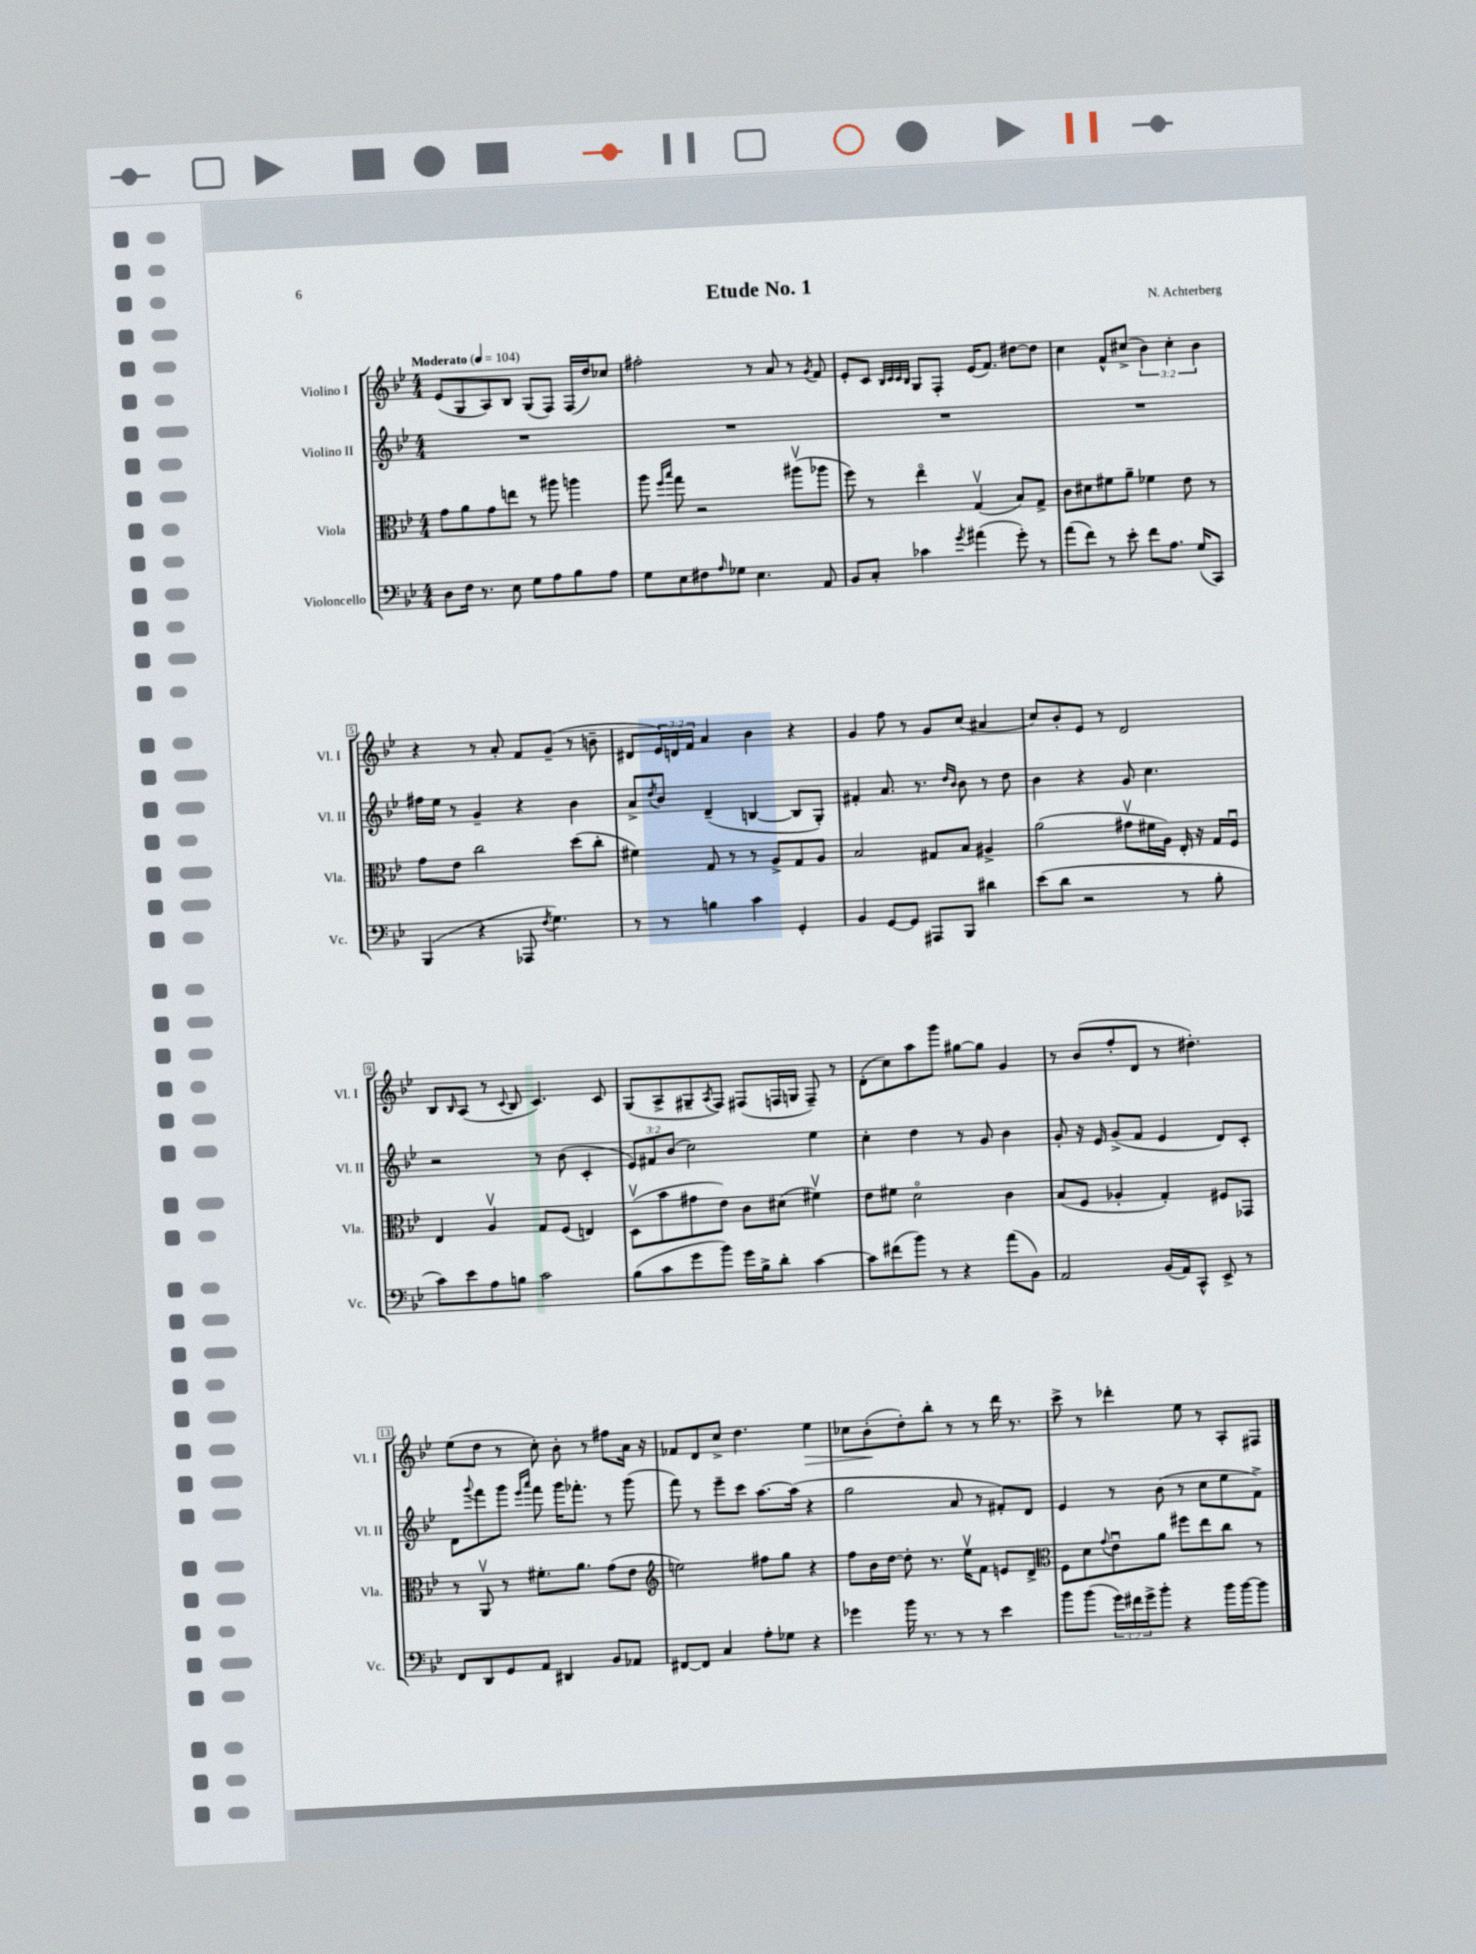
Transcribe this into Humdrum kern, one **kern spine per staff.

**kern	**kern	**kern	**kern
*staff4	*staff3	*staff2	*staff1
*clefF4	*clefC3	*clefG2	*clefG2
*k[b-e-]	*k[b-e-]	*k[b-e-]	*k[b-e-]
*M4/4	*M4/4	*M4/4	*M4/4
*MM104	*MM104	*MM104	*MM104
8D\L	8g\L	1r	(8e-/L
16F\Jk	8a\	.	8G/
8.r	.	.	.
.	8g\	.	8A/)
8E-\	8ee\J	.	8B-/J
8G\L	8r	.	(8G/L
8A\	8aa#\	.	8F/J)
8B-\	4aa\	.	(16F/LL
.	.	.	16dd/J)
8A\J	.	.	8cc-/J
=	=	=	=
8G\L	8aa\	1r	2ff#'\
.	16qqff/LL	.	.
.	16qqbb-/JJ	.	.
8E-\	8gg\	.	.
8F#\	2r	.	.
16qqA/	.	.	.
8G-\J	.	.	.
4.E-\	.	.	8r
.	.	.	8a/
.	(8aa#v\L	.	8r
.	.	.	8qg/
8AA/	8aa-\J	.	8f/
=	=	=	=
8BB-/L	8ff\)	1r	8e-'/L
8C'/J	8r	.	8c/J
.	.	.	32qqB-/LLL
.	.	.	32qqc/
.	.	.	32qqc/
.	.	.	32qqB-/JJJ
4c-\	4ee-o\	.	8G/L
.	.	.	8F'/J
8qg/	.	.	.
(4a#\	(4Gv/	.	(16e-/LK
.	.	.	8.f/J)
8g'\)	8B-/L)	.	[8dd#\L
8r	8G^/J	.	8dd#\]J
=	=	=	=
(8a\L	8c\L	1r	4cc\
8f\J)	8d#\	.	.
8r	8f#\	.	8f^^/L
8e-'\	8a~\J	.	(8cc#^/J
8f\L	4f-\	.	6b-\)
8.A\J	.	.	.
.	.	.	6cc#'\
.	8e-\	.	.
(16G/LK	.	.	.
.	.	.	6b-\
8CC/J)	8r	.	.
=	=	=	=
(4BBB-/	8g\L	16ff#\LL	4r
.	.	16ee-\JJ	.
.	8e-\J	8r	.
4r	2cc\	4g~/	8r
.	.	.	8a'/
8AAA-/	.	4r	8f/L
8qF/	.	.	.
4.G\)	.	.	(8g~/J
.	(8dd\L	4b-\	8r
.	8cc'\J	.	8b~\
=	=	=	=
8r	4f#\)	8a^/L	8d#/L
.	.	8qdd/	.
8r	.	8b-/J	24e-/L)
.	.	.	24d/
.	.	.	24f/JJ
4B\	8G/	(4d~/	4a/
.	8r	.	.
4c\	8r	[4B/	4b-\
.	8A^/L	.	.
4GG'/	8G/	8B/]L	4r
.	8A/J	8G'/J)	.
=	=	=	=
4BB-/	2B-/	4f#'/	4g/
[8GG/L	.	8.a/	8ff\
8GG/]J	.	.	8r
.	.	8.r	.
8AAA#/L	8G#/L	.	8g/L
.	.	16qqdd/LL	.
.	.	16qqb-/JJ	.
8BBB-/J	8B-/J	8b-\	(8cc/J
4d#\	4A#^/	8r	4a#/
.	.	8dd\	.
=	=	=	=
(8e-\L	(2a\	4b-\	8cc/L)
8d\J	.	.	8b-'/
2r	.	4r	8e-/J
.	.	.	8r
.	8g#v\L	8g/	2d/
.	16f#\L	4.cc\	.
.	16A\JJ)	.	.
8r	16E-'/	.	.
.	16r	.	.
8B-'\	16G/LL	.	.
.	16Fu/JJ	.	.
=	=	=	=
8c\L)	4E-/	2r	8B-/L
.	.	.	16qqB-/
8e-\	.	.	(8A/J
8A\	4Av/	.	8r
.	.	.	8qqc/
8B\J	.	.	8B-/
2c\	8G/L	8r	4.c/)
.	(8F/J	(8b-\	.
.	4E/)	4c'/	.
.	.	.	8c/
=	=	=	=
(8B-\L	(8Dv\L	12e-/L)	(8G/L
.	.	12f#/	.
8c\	8b-\	.	8A^/
.	.	(12b-/J	.
8g\	8g#\	2cc\)	8G#~/
.	.	.	8qA/
8b-\J)	8e-\J)	.	8F/J)
16g\LL	8c\L	.	(8F#/L
16B-^\J	.	.	.
8d'\J	(8d#\J	.	16F/L
.	.	.	16G/JJ
[4c\	4f#v\)	4ee-\	8F~/)
.	.	.	8r
=	=	=	=
8c\]L	8e-\L	4cc'\	(8d'\L
(8f#\	8f#\J	.	8cc\)
8b-\J)	2do\	4dd\	8aa\
8r	.	.	8ggg\J
4r	.	8r	[8gg#\L
.	.	8g/	8gg#\]J
(8a\L	4c\	4b-\	4g/
8BB-\J)	.	.	.
=	=	=	=
2AA/	(8B-/L	8g'/	8r
.	8F/J	16r	(8b-/L
.	.	16e-/	.
.	4A-'/	(8g^/L	8ff'/
.	.	8f/J	8d/J
(16BB-/LL	4G'/)	4e-/	8r
16AA/J)	.	.	.
8CC^^/J	.	.	4.dd#'\)
8EE-^/	8F#/L	8d/L)	.
8r	8GG-/J	8c'/J	.
=	=	=	=
8FF/L	8r	8d\L	(8ee-\L
.	.	8qqggg/	.
8DD/	8AAv/	8fff\	8dd\J
8GG/	8r	8ggg\J	8r
.	.	16qqeee-/LL	.
.	.	16qqaaa/JJ	.
8AA/J	8.f#'\L	8fff\	8cc'\)
4DD#/	.	16ggg\LK	8b-'\
.	8.a\J	8.fff-'\J	.
.	.	.	8r
8BB-/L	(8g\L	8r	8ff#\L
8AA-/J	8e-\J	(8ggg\	16a\Jk
.	.	.	16r
=	=	=	=
*	*clefG2	*	*
[8FF#/L	2ee\)	8fff\)	8f-/L
8FF#/]J	.	8r	8d/
4C/	.	8eee-~\L	8cc^/J
.	.	8ccc\J	4.dd\
8A'\L	8ff#\L	[8.aa\L	.
8G-\J	8gg\J	.	.
.	.	(16aa\]Jk	.
4r	4r	4r	4ee-\
=	=	=	=
4g-\	8ff\L	2gg\	8cc-\L
.	16b-\L	.	(8b-'\
.	[16dd\JJ	.	.
16b-\	8dd'\]	.	8dd'\)
8.r	.	.	.
.	8.r	.	8bb-'\J
8r	.	8a/	8r
.	16ee-v\LK	.	.
8r	8f\J	8r	8r
4e-\	8e/L	8f#'/L)	16ddd\
.	.	.	8.r
.	8d^/J	8d/J	.
=	=	=	=
*	*clefC3	*	*
8b-\L	8F\L	4e-/	8ccc^\
(8b-\J	8d\	.	8r
.	8qqg/	.	.
24g\LL)	8e-u\	8r	4ddd-'\
24f#\	.	.	.
24g^\J	.	.	.
8b-'\J	8a\J	(8b-\	.
4r	8ff#\L	8r	8ee-\
.	8ee-\	8cc\L	8r
16b-\LL	8cc\J	8ee-\	8A'/L
[16b-\J	.	.	.
8b-\]J	8r	8f^\J)	8F#/J
==	==	==	==
*-	*-	*-	*-
